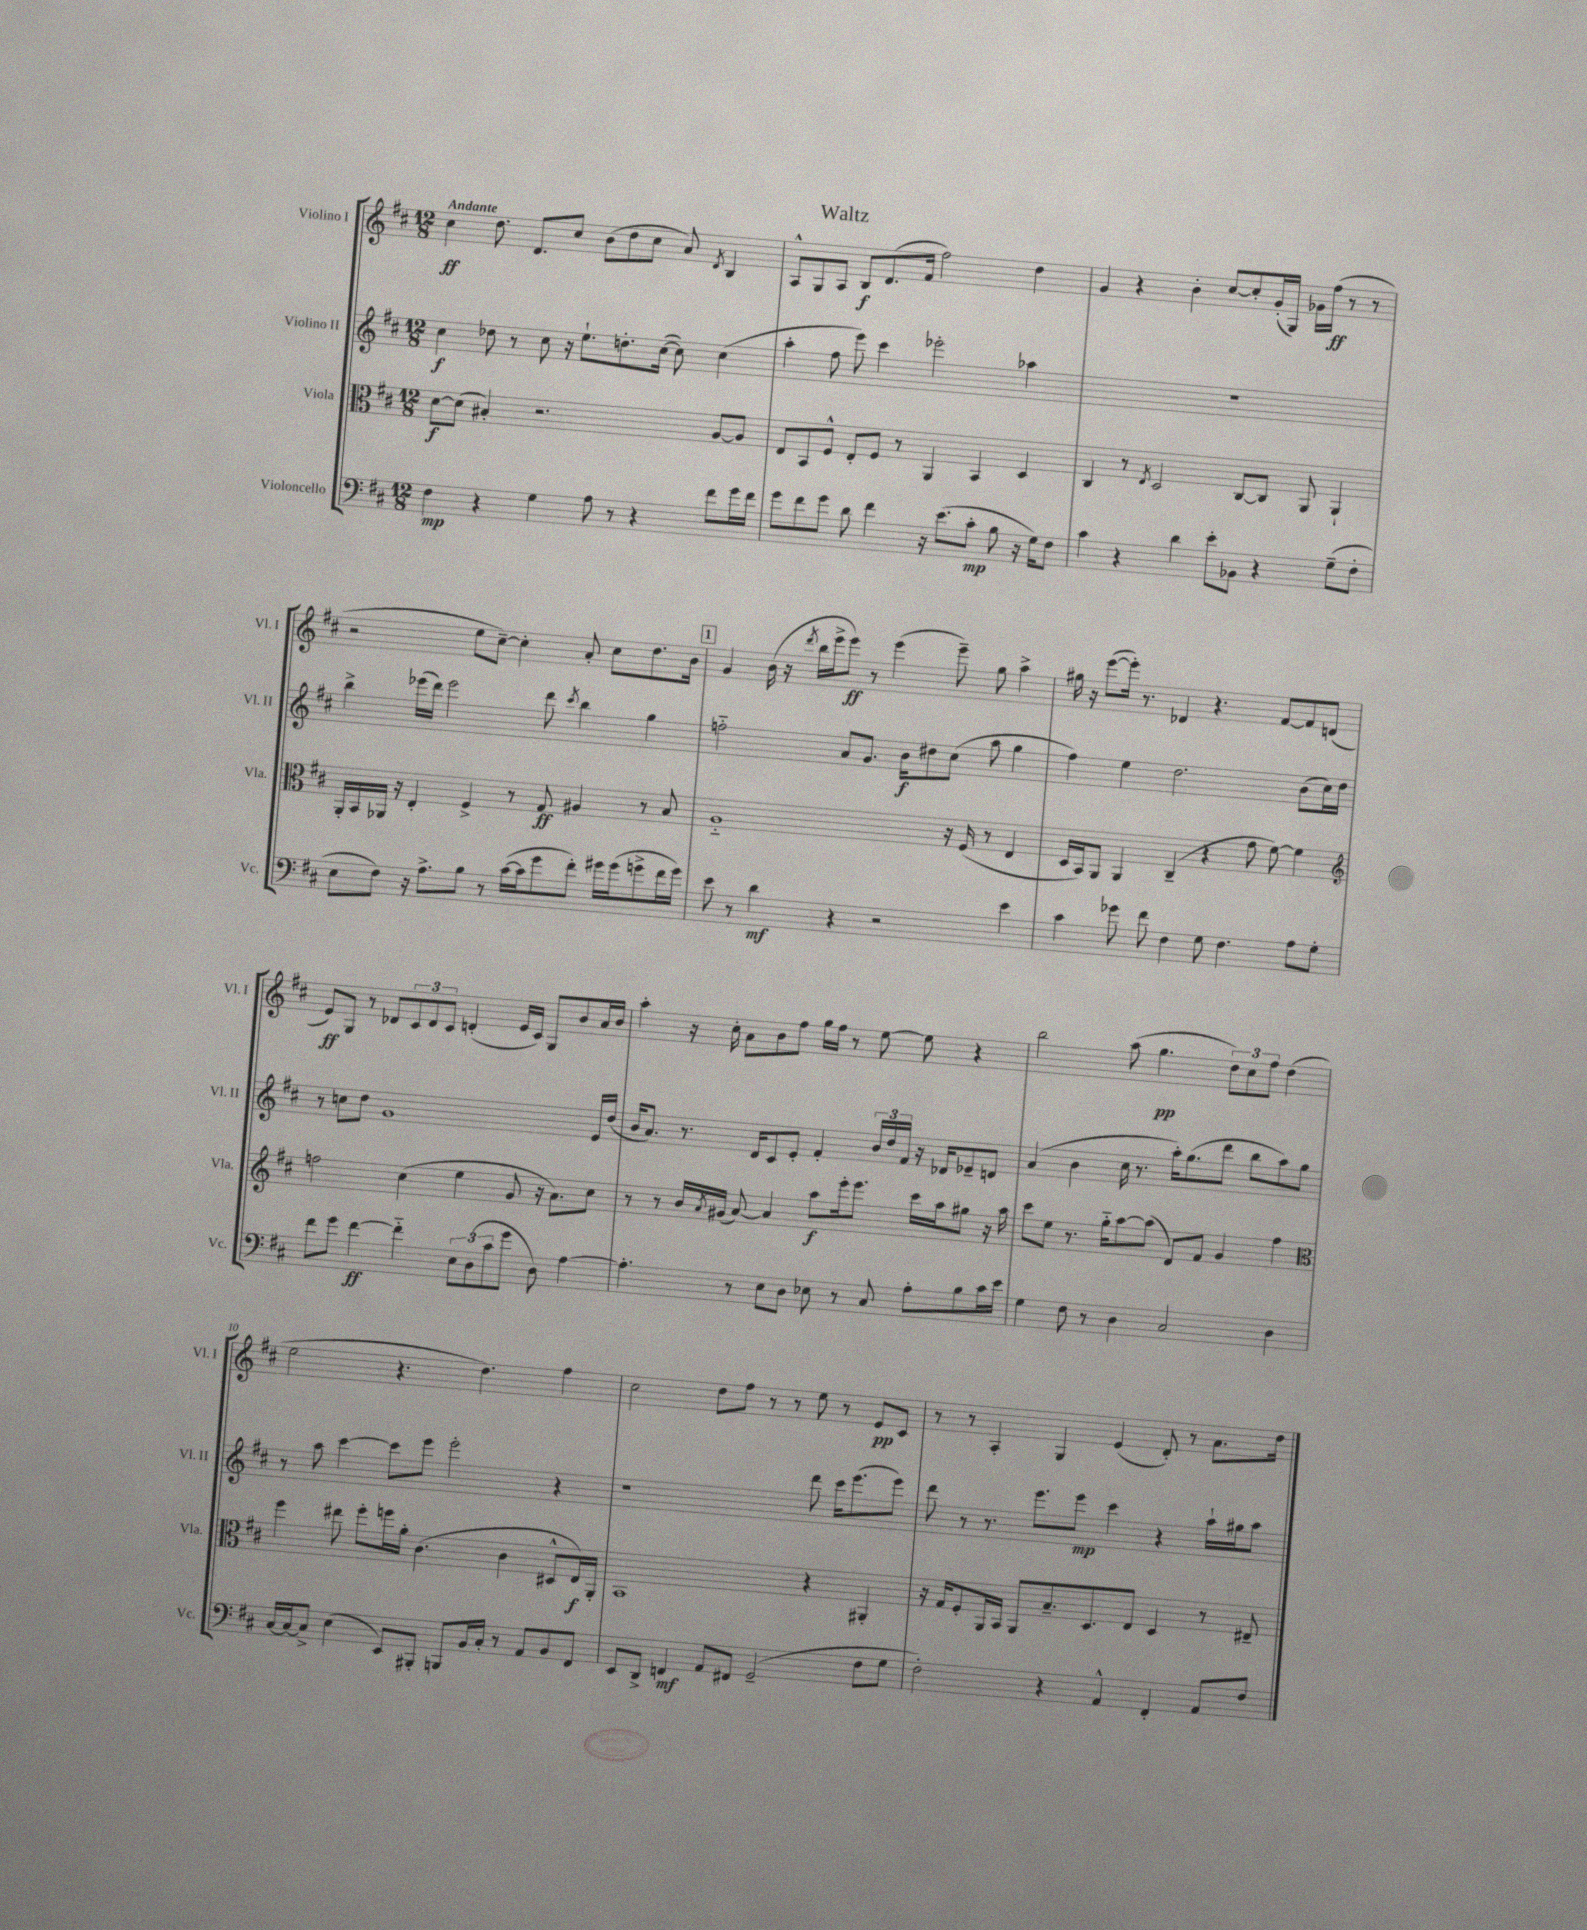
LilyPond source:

\header { title = "Waltz" }
<<
\new StaffGroup <<
\new Staff = "s0" \with { instrumentName = "Violino I" shortInstrumentName = "Vl. I" } {
    \clef treble \key d \major \numericTimeSignature \time 12/8 \tempo "Andante"
    cis''4\ff d''8. d'8. cis''8 b'8( d''8 cis''8 a'8) \acciaccatura { d'8 } b4 |
    a8-^ g8 a8 b8\f d'8.( fis'16 fis''2) d''4 |
    g'4 r4 b'4-. cis''8~ cis''8-. g'16-.( g16) ges'16 fis''16\ff( r8 r8 |
    r2 e''8 cis''8~--) cis''4-. a'8-. cis''8 d''8. b'16 |
    \mark \markup { \box "1" } g'4 b'16( r16 \acciaccatura { d'''8 } b''16 e'''16-> e'''8\ff) r8 e'''4( e'''8--) g''8 a''4-> |
    gis''16 r16 e'''8~( e'''16-.) r8. des'4 r4. fis'8~ fis'8 d'8( |
    e'8\ff) g8 r8 des'8 \tuplet 3/2 { cis'8 des'8 cis'8 } d'4-.( e'16 cis'16) g8 b'8 a'16 b'16 |
    a''4-. r16 cis''16-. a'8 b'8 fis''8 g''16 fis''16 r8 e''8~ e''8 r4 |
    b''2 a''8( g''4.\pp \tuplet 3/2 { d''8) cis''8 fis''8 } d''4( |
    e''2 r4. d''4.) fis''4 |
    cis''2 d''8 fis''8 r8 r8 e''8 r8 e'8\pp cis'8 |
    r8 r8 a4-. g4 e'4( d'8-.) r8 a'8. d''16 \bar "|." |
}
\new Staff = "s1" \with { instrumentName = "Violino II" shortInstrumentName = "Vl. II" } {
    \clef treble \key d \major \numericTimeSignature \time 12/8
    cis''4\f des''8 r8 cis''8 r16 e''8.-! d''8.-. cis''16~( cis''8) cis''4( |
    a''4-. fis''8 e'''8) cis'''4 ees'''2-. aes''4 |
    R1. |
    b''4-> ees'''16( d'''16) ees'''2 d'''8 \acciaccatura { cis'''8 } b''4 g''4 |
    \mark \markup { \box "1" } f''2-_ a'8 g'8. b'16\f dis''8 cis''8( a''8 g''4 |
    fis''4) e''4 d''2. b'8( cis''16) d''16 |
    r8 c''8 d''8 g'1 e'16 d''16( |
    b'16 a'8.) r8. d'16 cis'8 e'8-. fis'4-. \tuplet 3/2 { b'16 d''16 fis'16 } r16 des'16 ees'8-- d'8 |
    a'4( b'4 cis''16 r8. a''16-.) g''8.( d'''8 b''8 a''8) g''8 |
    r8 a''8 cis'''4~ cis'''8 e'''8 e'''2-. r4 |
    r1 d'''8 cis'''16 e'''8.( e'''8) |
    d'''8 r8 r8. e'''8. e'''8\mp cis'''4 r4 a''16-! gis''16 a''8 \bar "|." |
}
\new Staff = "s2" \with { instrumentName = "Viola" shortInstrumentName = "Vla." } {
    \clef alto \key d \major \numericTimeSignature \time 12/8
    d'8~\f d'8( bis4-.) r2. a8~ a8 |
    e8 b,8 fis8-^ e8-. fis8 r8 a,4 b,4 d4 |
    cis4 r8 \acciaccatura { e8 } d2 cis8~ cis8 a,8 a,4-! |
    a,16-. b,16 aes,16 r16 e4-. fis4-> r8 g8\ff ais4 r8 b8 |
    \mark \markup { \box "1" } a1-_ r16 fis16( r8 e4 |
    d16 b,16) a,8 a,4 cis4--( r4 g'8 fis'8~) fis'4 |
    \clef treble f''2 cis''4( e''4 g'8 r16 a'8.) cis''8 |
    r8 r8 b'16 \acciaccatura { a'8 } gis'16( a'8~) a'4 a''8\f e'''16-. e'''8. cis'''16 a''16 gis''8 r16 a''16 |
    cis'''8 e''8 r8. g''16-_ a''8~ a''8( d'8) fis'8 g'4 fis''4 |
    \clef alto fis''4 eis''8 fis''8-. f''16 a'16-. cis'4.( cis'4 dis8-^ e16\f) a,16-. |
    b,1 r4 ais,4-. |
    r16 g16 fis8-. a,16 b,16 a,8 b8.-- d8. e8 d4 r8 eis8-- \bar "|." |
}
\new Staff = "s3" \with { instrumentName = "Violoncello" shortInstrumentName = "Vc." } {
    \clef bass \key d \major \numericTimeSignature \time 12/8
    fis4\mp r4 g4 a8 r8 r4 fis'8 g'16 fis'16 |
    g'8 fis'8 g'8 d'8 fis'4 r16 e'8.( cis'8-.\mp b8 r16 g16) fis8 |
    cis'4 r4 d'4 e'8-. bes,8 r4 g8--( fis8-. |
    e8 fis8) r16 a8.-> b8 r8 cis'16~( cis'16 g'8 fis'8-.) gis'16 gis'16( g'8-> fis'16 g'16) |
    \mark \markup { \box "1" } e'8 r8 d'4\mf r4 r2 e'4 |
    cis'4 ges'8 fis'8 fis4 g8 fis4. a8 g8-. |
    fis'8 g'8 fis'4~\ff fis'4-_ \tuplet 3/2 { e8 d8( cis'8 } g'8 d8) a4~ |
    a4.-. r8 e8 d8 ees8 r8 cis8 a8-. b8 cis'16 e'16 |
    g4 fis8 r8 d4 cis2 d4 |
    cis16~ cis16~ cis8-> e4( e,8) bis,,8-. b,,8 b,16 cis16-. r8 a,8 b,8 fis,8 |
    e,8 d,8-> f,4\mf a,8 fis,8 g,2--( fis8 g8 |
    fis2-.) r4 a,4-^ fis,4-. a,8 fis8 \bar "|." |
}
>>
>>
\layout { \context { \Score \override BarNumber.break-visibility = ##(#f #t #t) barNumberVisibility = #(every-nth-bar-number-visible 5) } }
